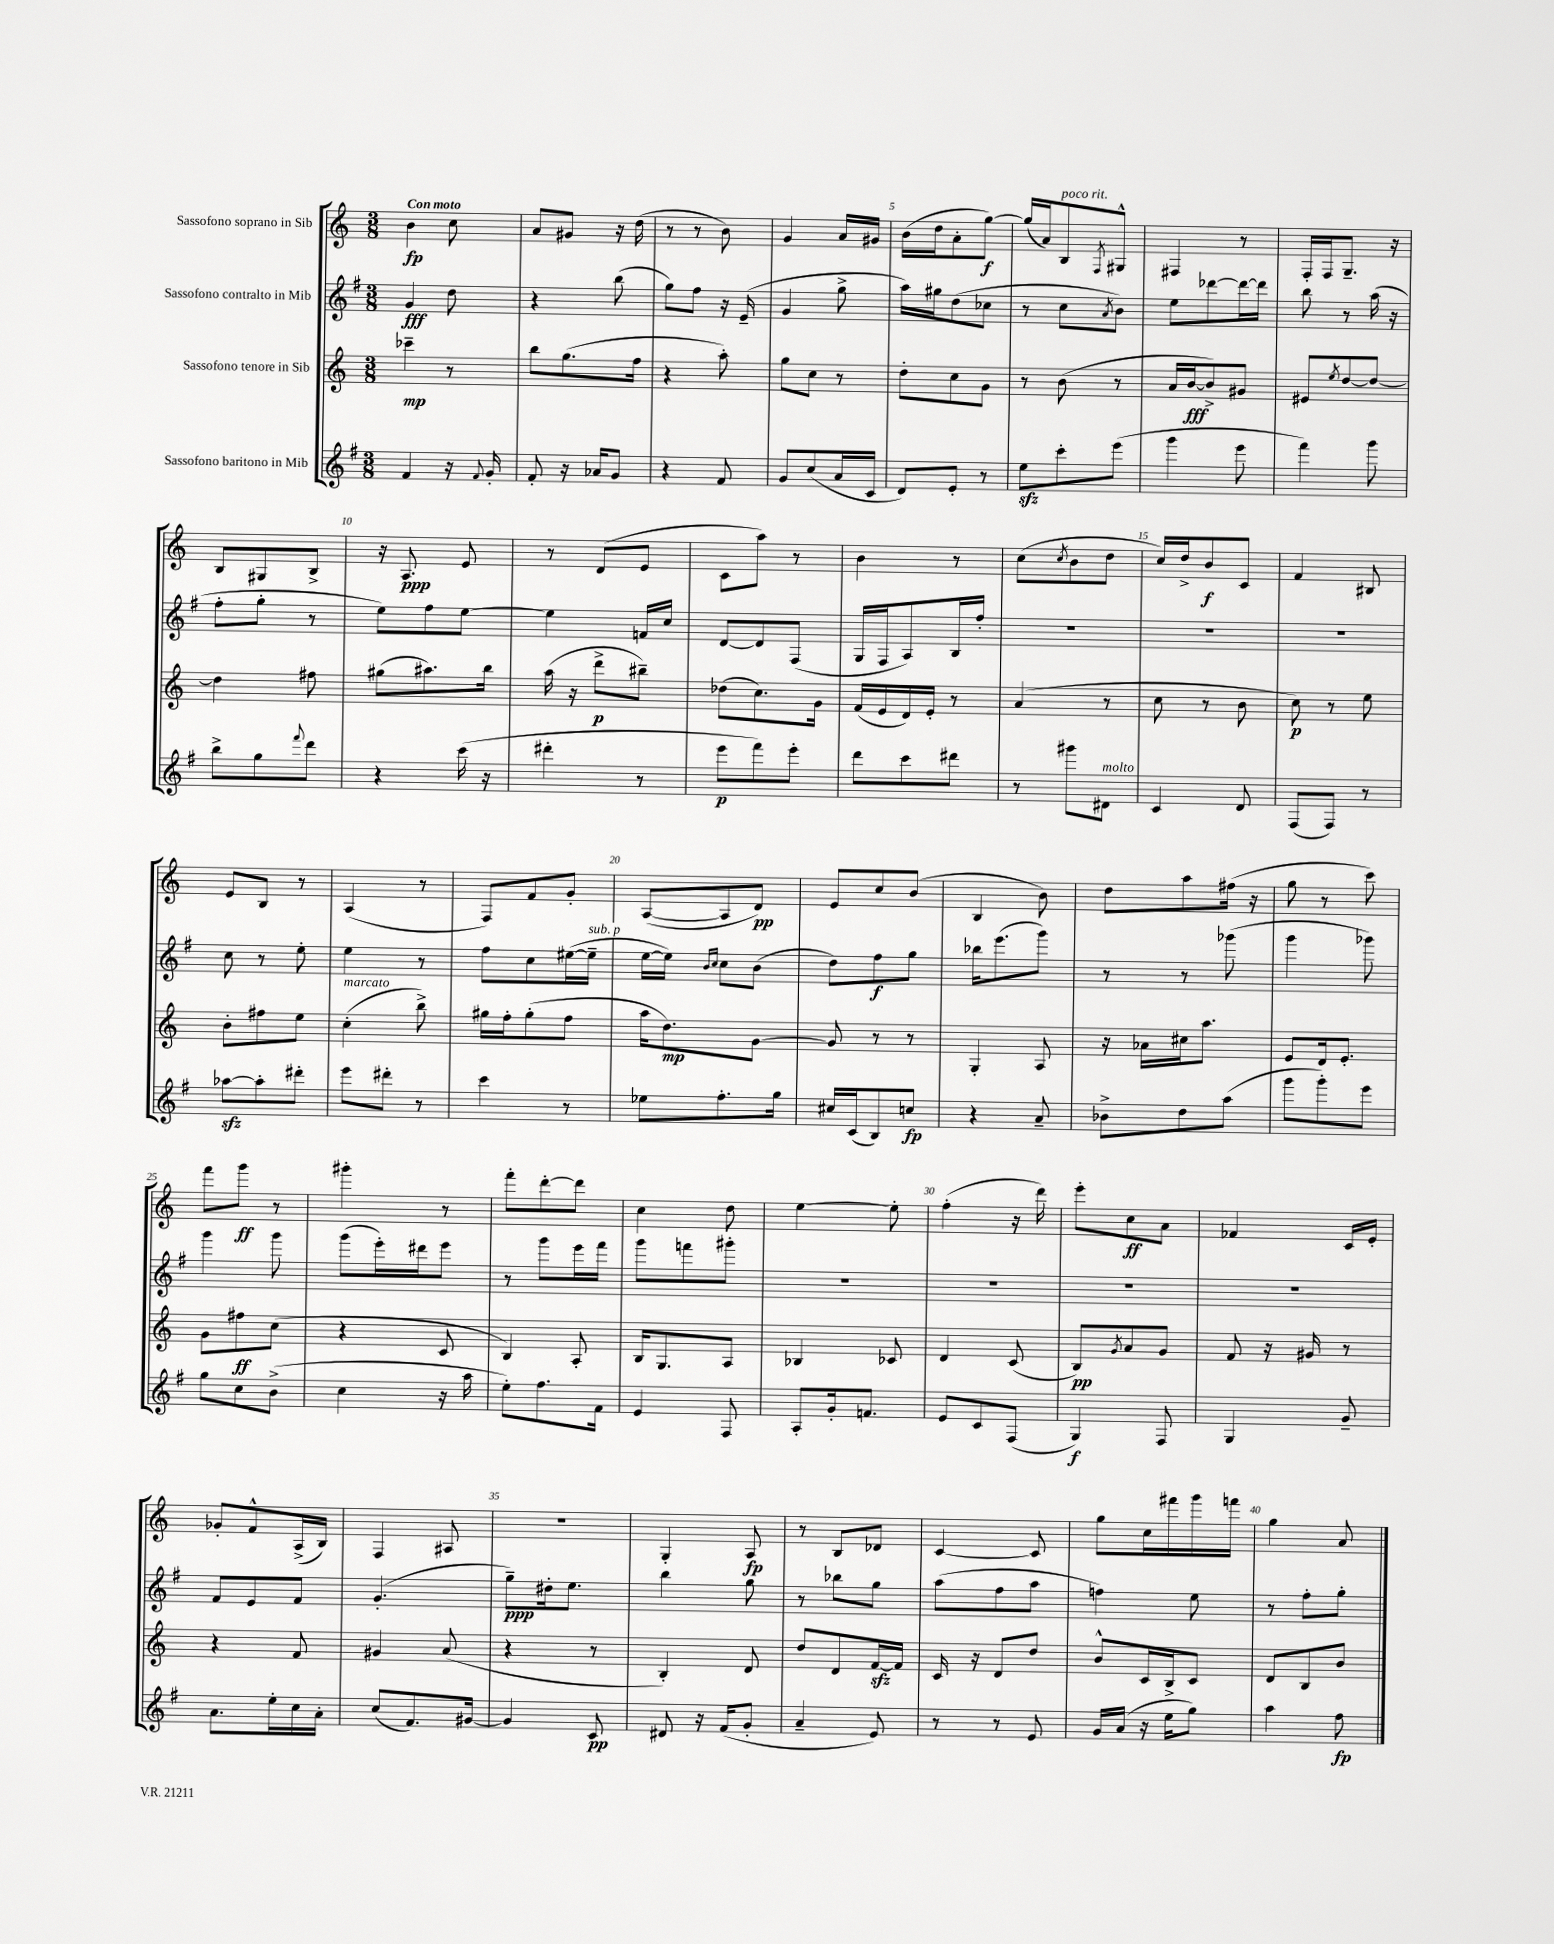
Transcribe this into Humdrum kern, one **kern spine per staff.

**kern	**dynam	**kern	**dynam	**kern	**dynam	**kern	**dynam
*part4	*part4	*part3	*part3	*part2	*part2	*part1	*part1
*staff4	*staff4	*staff3	*staff3	*staff2	*staff2	*staff1	*staff1
*I"Sassofono baritono in Mib	*	*I"Sassofono tenore in Sib	*	*I"Sassofono contralto in Mib	*	*I"Sassofono soprano in Sib	*
*clefG2	*	*clefG2	*	*clefG2	*	*clefG2	*
*k[f#]	*	*k[]	*	*k[f#]	*	*k[]	*
*M3/8	*	*M3/8	*	*M3/8	*	*M3/8	*
=1	=1	=1	=1	=1	=1	=1	=1
!	!	!	!	!	!	!LO:TX:a:B:t=Con moto	!
4f#/	.	4ccc-X~\	mp	4g/	fff	4b\	fp
16r	.	8r	.	8dd\	.	8cc\	.
8qqf#/	.	.	.	.	.	.	.
16g'/	.	.	.	.	.	.	.
=2	=2	=2	=2	=2	=2	=2	=2
8f#'/	.	8bb\L	.	4r	.	8a/L	.
16r	.	(8.gg\	.	.	.	8g#X/J	.
16a-X/KL	.	.	.	.	.	.	.
8g/J	.	.	.	(8bb\	.	16r	.
.	.	16ff\Jk	.	.	.	(16dd\	.
=3	=3	=3	=3	=3	=3	=3	=3
4r	.	4r	.	8gg\L)	.	8r	.
.	.	.	.	8ff#\J	.	8r	.
8f#/	.	8aa'\)	.	16r	.	8b\)	.
.	.	.	.	(16e~/	.	.	.
=4	=4	=4	=4	=4	=4	=4	=4
8g/L	.	8gg\L	.	4g/	.	4g/	.
(8cc/	.	8cc\J	.	.	.	.	.
16a/L	.	8r	.	8gg^\	.	16a/LL	.
16c/JJ	.	.	.	.	.	16g#X/JJ	.
=5	=5	=5	=5	=5	=5	=5	=5
8d/L)	.	8dd'\L	.	16aa\LL)	.	(16b\LL	.
.	.	.	.	16gg#X\J	.	16dd\J	.
8e'/J	.	8cc\	.	(8dd\	.	8a'\	.
8r	.	8g\J	.	8cc-X\J	.	[8gg\J)	f
=6	=6	=6	=6	=6	=6	=6	=6
8eezz\L	.	8r	.	8r	.	(16gg/LL]	.
.	.	.	.	.	.	16a/J)	.
!	!	!	!	!	!	!LO:TX:a:i:t=poco rit.	!
8ccc'\	.	(8b\	.	8cc\L	.	8B/	.
.	.	.	.	8qa/	.	8qF/	.
(8eee\J	.	8r	.	8b\J)	.	8G#X^^/J	.
=7	=7	=7	=7	=7	=7	=7	=7
4ggg\	.	16a/LL	.	8ee\L	.	4F#X/	.
.	.	[16b/J	fff	.	.	.	.
.	.	8b^/])	.	[8ddd-X\	.	.	.
8eee\	.	8g#X/J	.	16ddd-\L_	.	8r	.
.	.	.	.	16ddd-\JJ]	.	.	.
=8	=8	=8	=8	=8	=8	=8	=8
4fff#\)	.	8e#X/L	.	8bb\	.	16F'/LL	.
.	.	.	.	.	.	16F/J	.
.	.	8qee/	.	.	.	.	.
.	.	[8dd/	.	8r	.	8.G~/J	.
8ggg\	.	8dd/J_	.	(16aa\	.	.	.
.	.	.	.	16r	.	16r	.
!!LO:LB:g=z
=9	=9	=9	=9	=9	=9	=9	=9
8bb^\L	.	4dd\]	.	8ff#'\L	.	8B/L	.
8gg\	.	.	.	8gg'\J	.	8G#X/	.
8qqfff#/	.	.	.	.	.	.	.
8ddd\J	.	8ff#X\	.	8r	.	8B^/J	.
=10	=10	=10	=10	=10	=10	=10	=10
4r	.	(8gg#X\L	.	8ee\L)	.	16r	.
.	.	.	.	.	.	8.A/	ppp
.	.	8.aa#X\)	.	8ff#\	.	.	.
(16ccc\	.	.	.	[8ee\J	.	8e/	.
16r	.	16bb\Jk	.	.	.	.	.
=11	=11	=11	=11	=11	=11	=11	=11
4ddd#X'\	.	(16aa\	.	4ee\]	.	8r	.
.	.	16r	.	.	.	.	.
.	.	8ddd^\L	p	.	.	(8d/L	.
8r	.	8bb#X~\J)	.	16fn/LL	.	8e/J	.
.	.	.	.	16cc/JJ	.	.	.
=12	=12	=12	=12	=12	=12	=12	=12
8eee\L	p	(8dd-X\L	.	[8d/L	.	8c\L	.
8fff#\)	.	8.cc\)	.	8d/]	.	8aa\J)	.
8eee'\J	.	.	.	(8F#/J	.	8r	.
.	.	16g\Jk	.	.	.	.	.
=13	=13	=13	=13	=13	=13	=13	=13
8ddd\L	.	(16f/LL	.	16G/LL	.	4b\	.
.	.	16e/	.	16F#/J	.	.	.
8ccc\	.	16d/)	.	8A/)	.	.	.
.	.	16e'/JJ	.	.	.	.	.
8ddd#X\J	.	8r	.	16B/L	.	8r	.
.	.	.	.	16ff#'/JJ	.	.	.
=14	=14	=14	=14	=14	=14	=14	=14
8r	.	(4a/	.	4.r	.	(8cc\L	.
.	.	.	.	.	.	8qcc/	.
8ggg#X\L	.	.	.	.	.	8b\	.
!LO:TX:a:i:t=molto	!	!	!	!	!	!	!
8d#X\J	.	8r	.	.	.	8dd\J	.
=15	=15	=15	=15	=15	=15	=15	=15
4c/	.	8cc\	.	4.r	.	16cc/LL)	.
.	.	.	.	.	.	16dd^/J	.
.	.	8r	.	.	.	8b/	f
8d/	.	8b\	.	.	.	8c/J	.
=16	=16	=16	=16	=16	=16	=16	=16
(8F#/L	.	8cc\)	p	4.r	.	4f/	.
8F#/J)	.	8r	.	.	.	.	.
8r	.	8ee\	.	.	.	8B#X/	.
!!LO:LB:g=z
=17	=17	=17	=17	=17	=17	=17	=17
[8aa-Xzz\L	.	8b'\L	.	8cc\	.	8e/L	.
8aa-'\]	.	8ff#X\	.	8r	.	8B/J	.
8ddd#X'\J	.	8ee\J	.	8ee'\	.	8r	.
=18	=18	=18	=18	=18	=18	=18	=18
!	!	!LO:TX:a:i:t=marcato	!	!	!	!	!
8eee\L	.	(4cc'\	.	4ee\	.	(4A/	.
8ddd#X'\J	.	.	.	.	.	.	.
8r	.	8bb^\)	.	8r	.	8r	.
=19	=19	=19	=19	=19	=19	=19	=19
4ccc\	.	16gg#X\LL	.	8ff#\L	.	8F/L)	.
.	.	16ff'\J	.	.	.	.	.
.	.	(8gg#'\	.	8cc\	.	8f/	.
8r	.	8ff\J	.	([16ee#X\L	.	8g'/J	.
!	!	!	!	!LO:TX:a:i:t=sub. p	!	!	!
.	.	.	.	16ee#~\JJ]	.	.	.
=20	=20	=20	=20	=20	=20	=20	=20
8ee-X\L	.	16aa\KL	.	[16ee\LL	.	([8A/L	.
.	.	8.dd\)	mp	16ee\JJ])	.	.	.
.	.	.	.	16qqb/LL	.	.	.
.	.	.	.	16qqcc/JJ	.	.	.
8.ff#'\	.	.	.	8cc\L	.	8A/]	.
.	.	[8g\J	.	(8b\J	.	8d/J)	pp
16gg\Jk	.	.	.	.	.	.	.
=21	=21	=21	=21	=21	=21	=21	=21
16cc#X/LL	.	8g/]	.	8dd\L)	.	8e/L	.
(16c/J	.	.	.	.	.	.	.
8B/)	.	8r	.	8ff#\	f	8cc/	.
8ccn/J	fp	8r	.	8gg\J	.	(8b/J	.
=22	=22	=22	=22	=22	=22	=22	=22
4r	.	4G'/	.	16bb-X\KL	.	4B/	.
.	.	.	.	(8.eee\	.	.	.
8a~/	.	8A/	.	8ggg\J)	.	8b\)	.
=23	=23	=23	=23	=23	=23	=23	=23
8b-X^\L	.	16r	.	8r	.	8dd\L	.
.	.	16a-X\LL	.	.	.	.	.
8dd\	.	16cc#X\J	.	8r	.	8aa\	.
.	.	8.aa\J	.	.	.	.	.
(8aa\J	.	.	.	(8ggg-X\	.	(16ff#X\Jk	.
.	.	.	.	.	.	16r	.
=24	=24	=24	=24	=24	=24	=24	=24
8ggg\L	.	8e/L	.	4ggg\	.	8gg\	.
8ggg'\)	.	16d/k	.	.	.	8r	.
.	.	8.e'/J	.	.	.	.	.
8eee\J	.	.	.	8ggg-X\)	.	8ccc\)	.
!!LO:LB:g=z
=25	=25	=25	=25	=25	=25	=25	=25
8gg\L	.	8g\L	.	4ggg\	.	8fff\L	.
8cc\	.	8ff#X\	ff	.	.	8ggg\J	ff
(8b^\J	.	(8cc\J	.	8ggg\	.	8r	.
=26	=26	=26	=26	=26	=26	=26	=26
4cc\	.	4r	.	(8ggg\L	.	4ggg#X'\	.
.	.	.	.	16eee'\L)	.	.	.
.	.	.	.	16ddd#X\J	.	.	.
16r	.	8c/	.	8eee\J	.	8r	.
16aa\	.	.	.	.	.	.	.
=27	=27	=27	=27	=27	=27	=27	=27
8ee'\L)	.	4B/)	.	8r	.	8fff'\L	.
8.ff#\	.	.	.	8ggg\L	.	[8ddd'\	.
.	.	8A'/	.	16eee\L	.	8ddd\J]	.
16f#\Jk	.	.	.	16fff#\JJ	.	.	.
=28	=28	=28	=28	=28	=28	=28	=28
4e/	.	16B/KL	.	8ggg\L	.	4cc\	.
.	.	8.G/	.	.	.	.	.
.	.	.	.	8fffn\	.	.	.
8F#/	.	8A/J	.	8ggg#X'\J	.	8dd\	.
=29	=29	=29	=29	=29	=29	=29	=29
8A'/L	.	4B-X/	.	4.r	.	[4ee\	.
16g'/k	.	.	.	.	.	.	.
8.fn/J	.	.	.	.	.	.	.
.	.	8c-X/	.	.	.	8ee'\]	.
=30	=30	=30	=30	=30	=30	=30	=30
8e/L	.	4d/	.	4.r	.	(4ff'\	.
8c/	.	.	.	.	.	.	.
(8F#/J	.	(8c/	.	.	.	16r	.
.	.	.	.	.	.	16ddd\)	.
=31	=31	=31	=31	=31	=31	=31	=31
4G/)	f	8B/L)	pp	4.r	.	8eee'\L	.
.	.	8qg/	.	.	.	.	.
.	.	8a/	.	.	.	8cc\	ff
8F#/	.	8g/J	.	.	.	8a\J	.
=32	=32	=32	=32	=32	=32	=32	=32
4G/	.	8f/	.	4.r	.	4f-X/	.
.	.	16r	.	.	.	.	.
.	.	16g#X/	.	.	.	.	.
8g~/	.	8r	.	.	.	16c/LL	.
.	.	.	.	.	.	16e'/JJ	.
!!LO:LB:g=z
=33	=33	=33	=33	=33	=33	=33	=33
8.a\L	.	4r	.	8f#/L	.	8g-X'/L	.
.	.	.	.	8e/	.	8f^^/	.
16ee'\L	.	.	.	.	.	.	.
16cc\	.	8f/	.	8f#/J	.	(16A^/L	.
16a'\JJ	.	.	.	.	.	16B/JJ)	.
=34	=34	=34	=34	=34	=34	=34	=34
(8cc/L	.	4g#X/	.	(4.g'/	.	4F/	.
8.f#/)	.	.	.	.	.	.	.
.	.	(8a/	.	.	.	8A#X/	.
[16g#X/Jk	.	.	.	.	.	.	.
=35	=35	=35	=35	=35	=35	=35	=35
4g#/]	.	4r	.	8gg~\L)	ppp	4.r	.
.	.	.	.	16dd#X'\k	.	.	.
.	.	.	.	8.ee\J	.	.	.
8c/	pp	8r	.	.	.	.	.
=36	=36	=36	=36	=36	=36	=36	=36
8d#X/	.	4B'/)	.	4bb\	.	4G'/	.
16r	.	.	.	.	.	.	.
(16f#/KL	.	.	.	.	.	.	.
8g'/J	.	8d/	.	8gg\	.	8A/	fp
=37	=37	=37	=37	=37	=37	=37	=37
4a~/	.	8dd/L	.	8r	.	8r	.
.	.	8d/	.	8bb-X\L	.	8B/L	.
8e/)	.	[16fzz/L	.	8gg\J	.	8d-X/J	.
.	.	16f/JJ]	.	.	.	.	.
=38	=38	=38	=38	=38	=38	=38	=38
8r	.	16c/	.	(8aa\L	.	[4c/	.
.	.	16r	.	.	.	.	.
8r	.	8d/L	.	8ff#\	.	.	.
8e/	.	8dd/J	.	8aa\J	.	8c/]	.
=39	=39	=39	=39	=39	=39	=39	=39
16g/LL	.	8b^^/L	.	4ffn\)	.	8gg\L	.
(16a/JJ	.	.	.	.	.	.	.
16r	.	16c/L	.	.	.	16cc\L	.
16ee\KL	.	16B^/J	.	.	.	16fff#X\	.
8gg\J)	.	8c/J	.	8ee\	.	16ggg\	.
.	.	.	.	.	.	16fffn\JJ	.
=40	=40	=40	=40	=40	=40	=40	=40
4aa\	.	8d/L	.	8r	.	4gg\	.
.	.	8B/	.	8ff#'\L	.	.	.
8ff#\	fp	8b/J	.	8gg'\J	.	8a/	.
==	==	==	==	==	==	==	==
*-	*-	*-	*-	*-	*-	*-	*-
